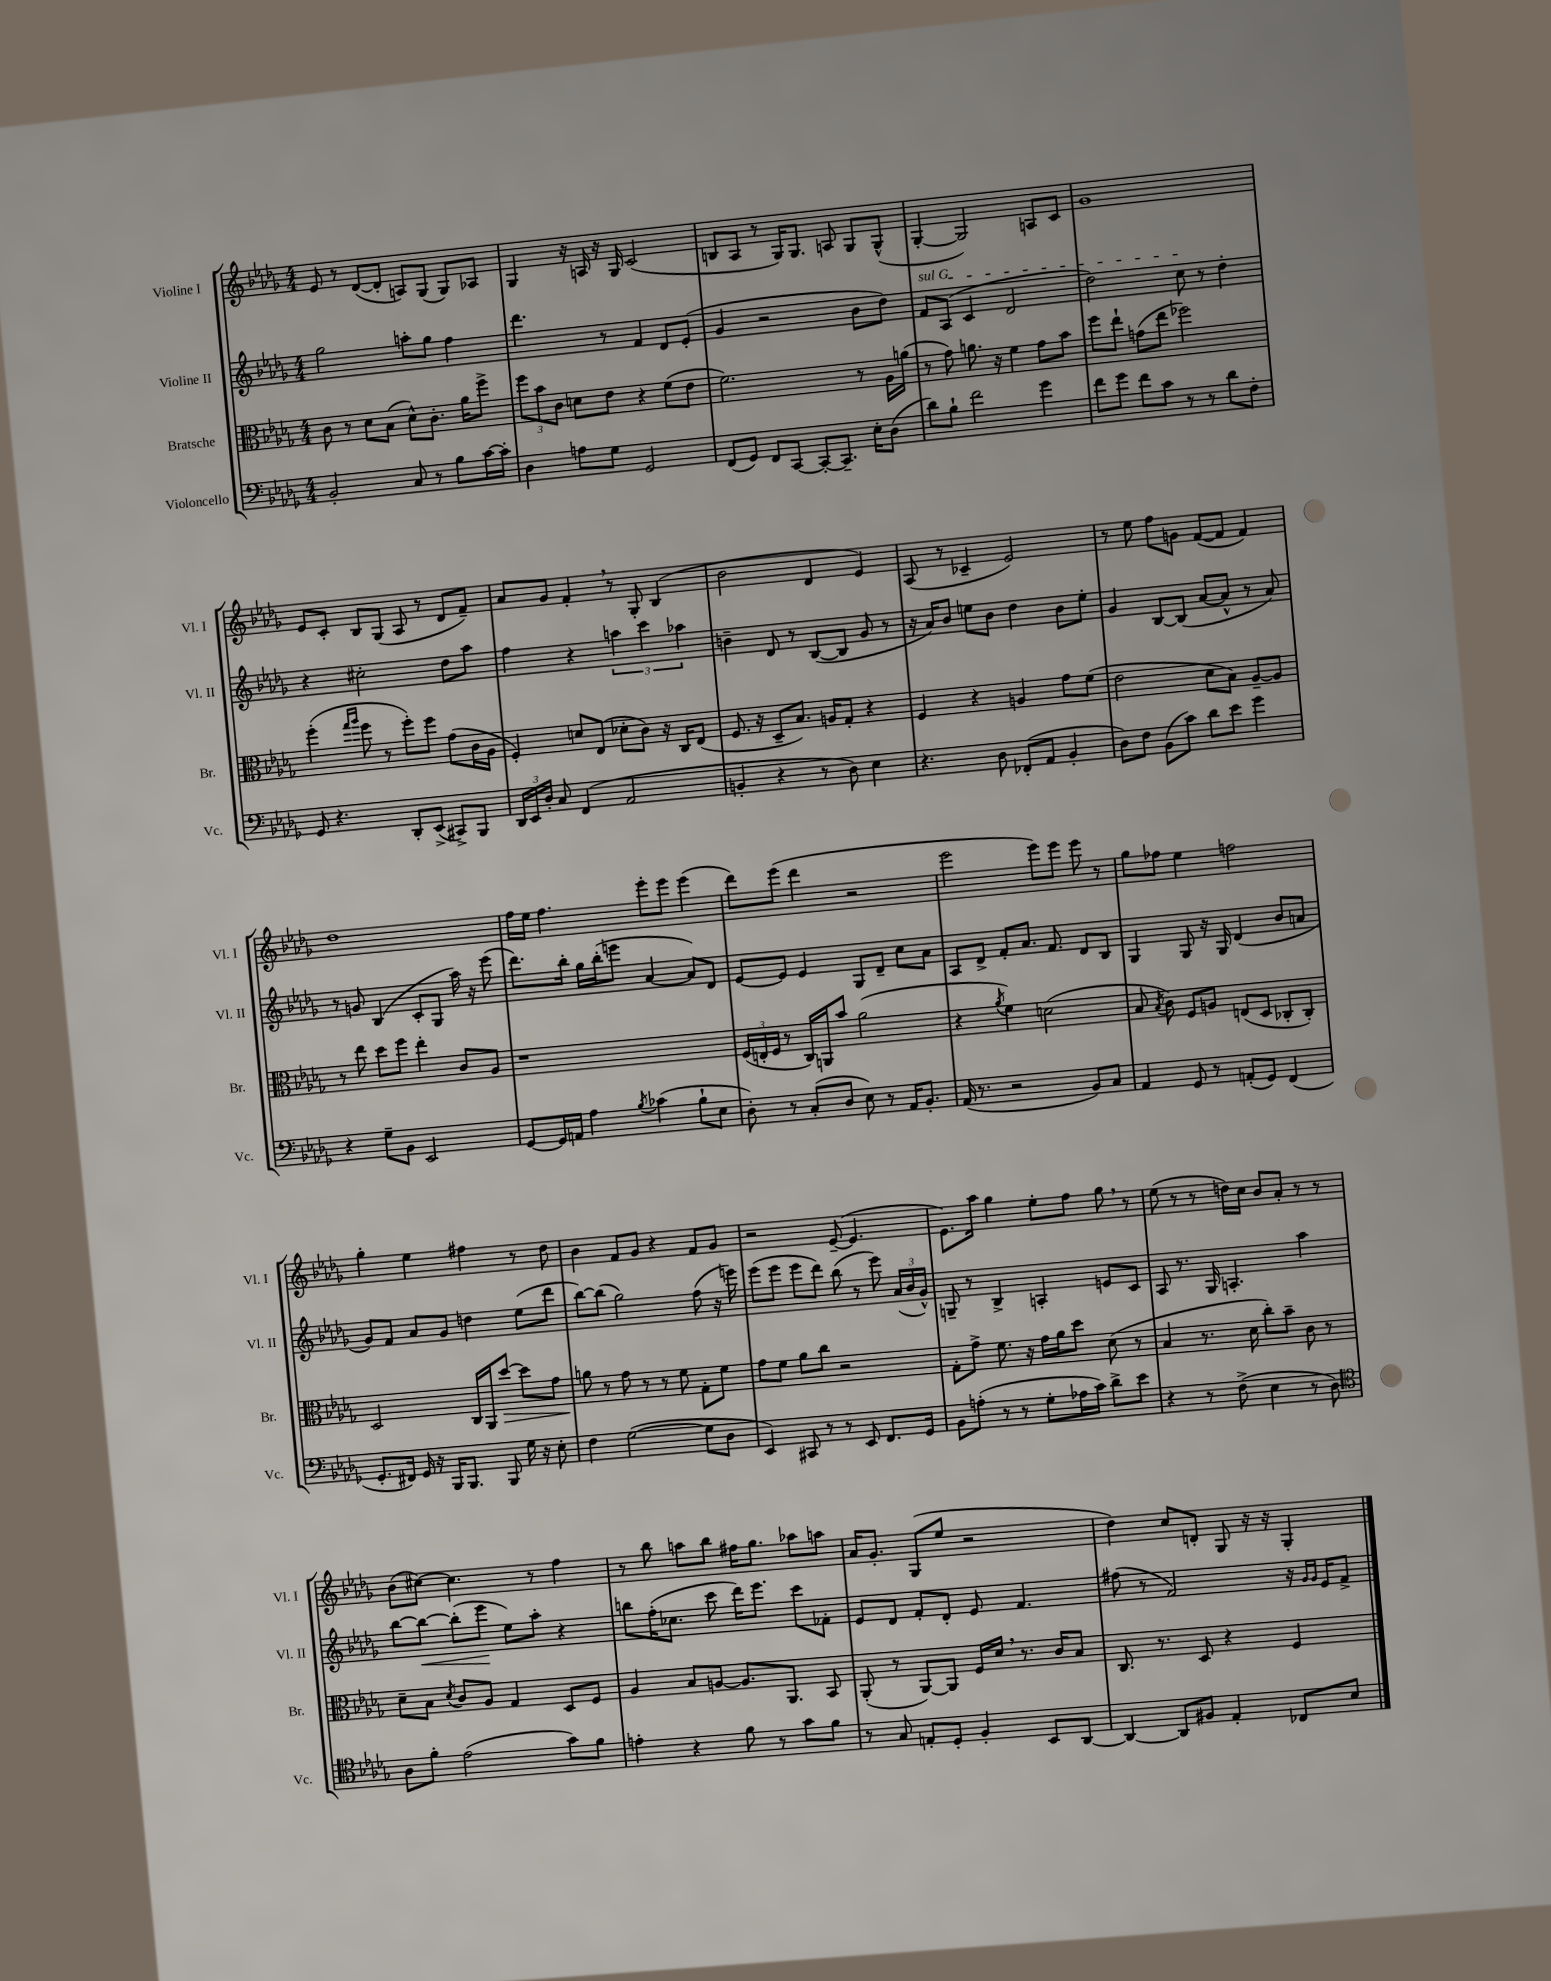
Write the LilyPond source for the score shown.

<<
\new StaffGroup <<
\new Staff = "s0" \with { instrumentName = "Violine I" shortInstrumentName = "Vl. I" } {
    \clef treble \key des \major \numericTimeSignature \time 4/4
    \autoBeamOff ees'8 r8 des'8[~( des'8]-. a8[) ges8]( ges8[) aes8] |
    ges4 r16 a16 r16 ges16 c'2( |
    b8[ aes8] r8 ges16[) ges8.] a8 ges8[ ges8]-^( |
    ges4~-. ges2) a8[ c'8] |
    ges'1 |
    ees'8[ c'8]-. bes8[ ges8]( aes8 r8 des'8[ f'8]--) |
    aes'8[ ges'8] f'4-. \breathe r8 ges8-. bes4( |
    bes'2 des'4 ees'4) |
    aes8( r8 ces'4-- ees'2) |
    r8 ees''8 f''8[ g'8] f'8[~( f'8] f'4) |
    des''1 |
    f''16[ ees''16] f''4. ees'''8[-. ees'''8] ees'''4( |
    des'''8[) ees'''8]( des'''4 r2 |
    ees'''2 ees'''8[) ees'''8] ees'''8 r8 |
    ges''8[ fes''8] ees''4 f''2 |
    ges''4-. ees''4 fis''4 r8 des''8 |
    bes'4 f'8[ ges'8] r4 f'8[ ges'8] |
    r2 ees'8~--( ees'4. |
    ees'8.[) aes''16] ges''4 ees''8[-. f''8] ges''8 \breathe r8 |
    ees''8( r8 r8 d''16[) c''16] bes'8[ aes'8]-. r8 r8 |
    bes'8[( cis''8]~) cis''4. r8 f''4 |
    r8 bes''8 a''8[ bes''8] fis''16[ ges''8.] aes''8[ a''8] |
    aes'16[ ges'8.]-. ges8[( ees''8] r2 |
    des''4) c''8[ d'8]-. ges8 r16 r16 ges4-. \bar "|." |
}
\new Staff = "s1" \with { instrumentName = "Violine II" shortInstrumentName = "Vl. II" } {
    \clef treble \key des \major \numericTimeSignature \time 4/4
    \autoBeamOff ges''2 a''8[-. ges''8] f''4 |
    des'''4. r8 f'4 des'8[ ees'8]-.( |
    ges'4 r2 bes'8[ des''8]) |
    \once \override TextSpanner.bound-details.left.text = \markup { \italic "sul G" } f'8[\startTextSpan aes8]( c'4 des'2 |
    des''2) c''8\stopTextSpan r8 des''4-. |
    r4 cis''2-. des''8[ aes''8] |
    f''4 r4 \tuplet 3/2 { a''4 c'''4 aes''4 } |
    b'4-- des'8 r8 bes8[~( bes8] ges'8 r8 |
    r16 aes'16[) bes'8] e''8[ bes'8] des''4 bes'8[ e''8]-. |
    ges'4 bes8[~ bes8]( aes'8[~ aes'8]-^ r8 aes'8) |
    r8 g'8 bes4( c'8[-. ges8] aes''16) r16 ees'''8( |
    des'''8.[) bes''16]-. ges''16[ bes''16-.( e'''8] aes'4~ aes'8[) des'8] |
    ees'8[~ ees'8] ees'4 ges8[ des'8]-- c''8[ aes'8] |
    aes8[ des'8]-> f'8[-. aes'8.] f'8. des'8[ bes8] |
    ges4 ges8 r16 ges16 des'4( bes'8[ a'8] |
    ges'8[) f'8] aes'8[ ges'8] d''4 ees''8[( des'''8] |
    bes''8[~) bes''8]( ges''2) f''8( r16 e'''16) |
    ees'''8[( ees'''8] ees'''8[ des'''8]) bes''8( r8 ees'''8) \tuplet 3/2 { aes'16[( bes'16 ges'16]-^) } |
    g8-- r8 bes4-> a4-. e'8[ c'8] |
    aes8 r8. ges16 a4.-. aes''4 |
    bes''8[~ bes''8]~\< bes''8[-.( ees'''8]\! ees''8[) aes''8]-. r4 |
    b''8[ f''16-.( ces''8.] c'''8 des'''16[) ees'''8.] c'''8[ fes'8]-. |
    ees'8[ des'8] f'8[-. des'8]-. ees'8 f'4. |
    fis''8( r8 f'2) r16 \grace { ges'16[ ges'16] } ees'16[ f'8]-> \bar "|." |
}
\new Staff = "s2" \with { instrumentName = "Bratsche" shortInstrumentName = "Br." } {
    \clef alto \key des \major \numericTimeSignature \time 4/4
    \autoBeamOff c'8 r8 des'8[ bes8]( des'8[-^) c'8.]-. aes'16[ f''8]-> |
    \tuplet 3/2 { f''8[ bes'8 c'8] } d'8[ ees'8] r4 f'8[( ees'8] |
    f'2.) r8 aes16[ a'16]( |
    r8 ges'8) a'8. r16 f'4 ges'8[ bes'8] |
    f''8[ ees''8]-! g'8[( ees''8] fes''2) |
    f''4-.( \grace { ges''16[ aes''16] } f''8 r8 f''8[-.) f''8] ges'8[( c'16 aes16] |
    f4-.) d'8[ ees8]( des'8[-. c'8]) r16 c16[ ees8]( |
    f8. r16 des8[-- bes8.]) a16[ ges8]-. r4 |
    f4 r4 a4 ges'8[ f'8]( |
    ees'2 des'8[ bes8]) aes8[~-- aes8] |
    r8 ees''8 des''8[ f''8] ees''4-. c'8[ aes8] |
    r1 |
    \tuplet 3/2 { f16[( e16-. f16] } r8 c16[) a,16 bes'8] aes'2( |
    r4 \acciaccatura { aes'8 } f'4) d'2( |
    bes8 \acciaccatura { bes8 } c'8) f8[ a8] e8[( des8] ces8[-. ces8]-.) |
    des2 c16[ aes,16 des''8]~\> des''8[ ges'8] |
    a'8\! r8 ges'8 r8 r8 f'8 ges8[-. f'8] |
    ges'8[ f'8] aes'8[ c''8] r2 |
    ges8[-. ges'8]-> f'8. r16 ges'16[ aes'16 des''8] des'8( r8 |
    bes4 r8. des'16 c''8[-.) bes'8]-- c'8 r8 |
    des'8[-- bes8] \acciaccatura { des'8 } c'8[ aes8] ges4 des8[ f8] |
    aes4 bes8[ a8]~ a8.[ aes,8.] bes,8 |
    aes,8-.( r8 aes,8[~) aes,8] f16[ des'16] \breathe r8. c'16[ bes8] |
    c8. r8. des8 r4 f4 \bar "|." |
}
\new Staff = "s3" \with { instrumentName = "Violoncello" shortInstrumentName = "Vc." } {
    \clef bass \key des \major \numericTimeSignature \time 4/4
    \autoBeamOff bes,2-. c8 r8 bes8[ c'16~ c'16]-. |
    des4 a8[ ges8] ges,2 |
    f,8[( ges,8]) f,8[ c,8]~ c,8[~-. c,8.]-- ees16[-. des8]( |
    des'8[) bes8]-! f'2 ges'4 |
    f'8[ ges'8] f'8[ c'8] r8 r8 des'8[ f8]-. |
    ges,8 r4. des,8[-. ees,8]->( cis,8[->) bes,,8] |
    \tuplet 3/2 { des,16[ ees,16 des16]-. } c8 f,4( aes,2 |
    b,4-. r4 r8 des8) ees4 |
    r4. des8 fes,8[-.( aes,8] bes,4-. |
    des8[) f8] bes,8[( c'8]) des'8[ ees'8] ges'4 |
    r4 ges8[-- bes,8] ees,2 |
    ges,8[~ ges,16 a,16] aes4 \acciaccatura { bes8 } ces'4( bes8[-! ees8] |
    des8-.) r8 c8[-.( des8] ees8) r8 aes,16[ bes,8.]-. |
    aes,16( r8. r2 bes,8[) c8] |
    aes,4 ges,8 r8 a,8[-.( ges,8]) f,4( |
    ges,8.[-. fis,16]) ges,16 r16 bes,,16[ bes,,8.] bes,,8 ges16 r16 ees8-. |
    f4 ges2~( ges8[ des8] |
    ees,4) cis,8 r8 r8 ees,8 f,8.[ ges,16] |
    bes,8[ a8]-.( r8 r8 ges8[-. aes16 c'16]) des'8[-> ees'8] |
    r4 r8 f8->( ees4 r8 des8) |
    \clef tenor aes8[ f'8]-. ees'2( ges'8[) f'8] |
    e'4-. r4 f'8 r8 ges'8[ f'8] |
    r8 ges8 e8[-. des8]-. f4-. bes,8[ aes,8]~ |
    aes,4~ aes,8[ fis8] ees4-. ces8[ bes8] \bar "|." |
}
>>
>>
\layout { \context { \Score \remove "Bar_number_engraver" } }
